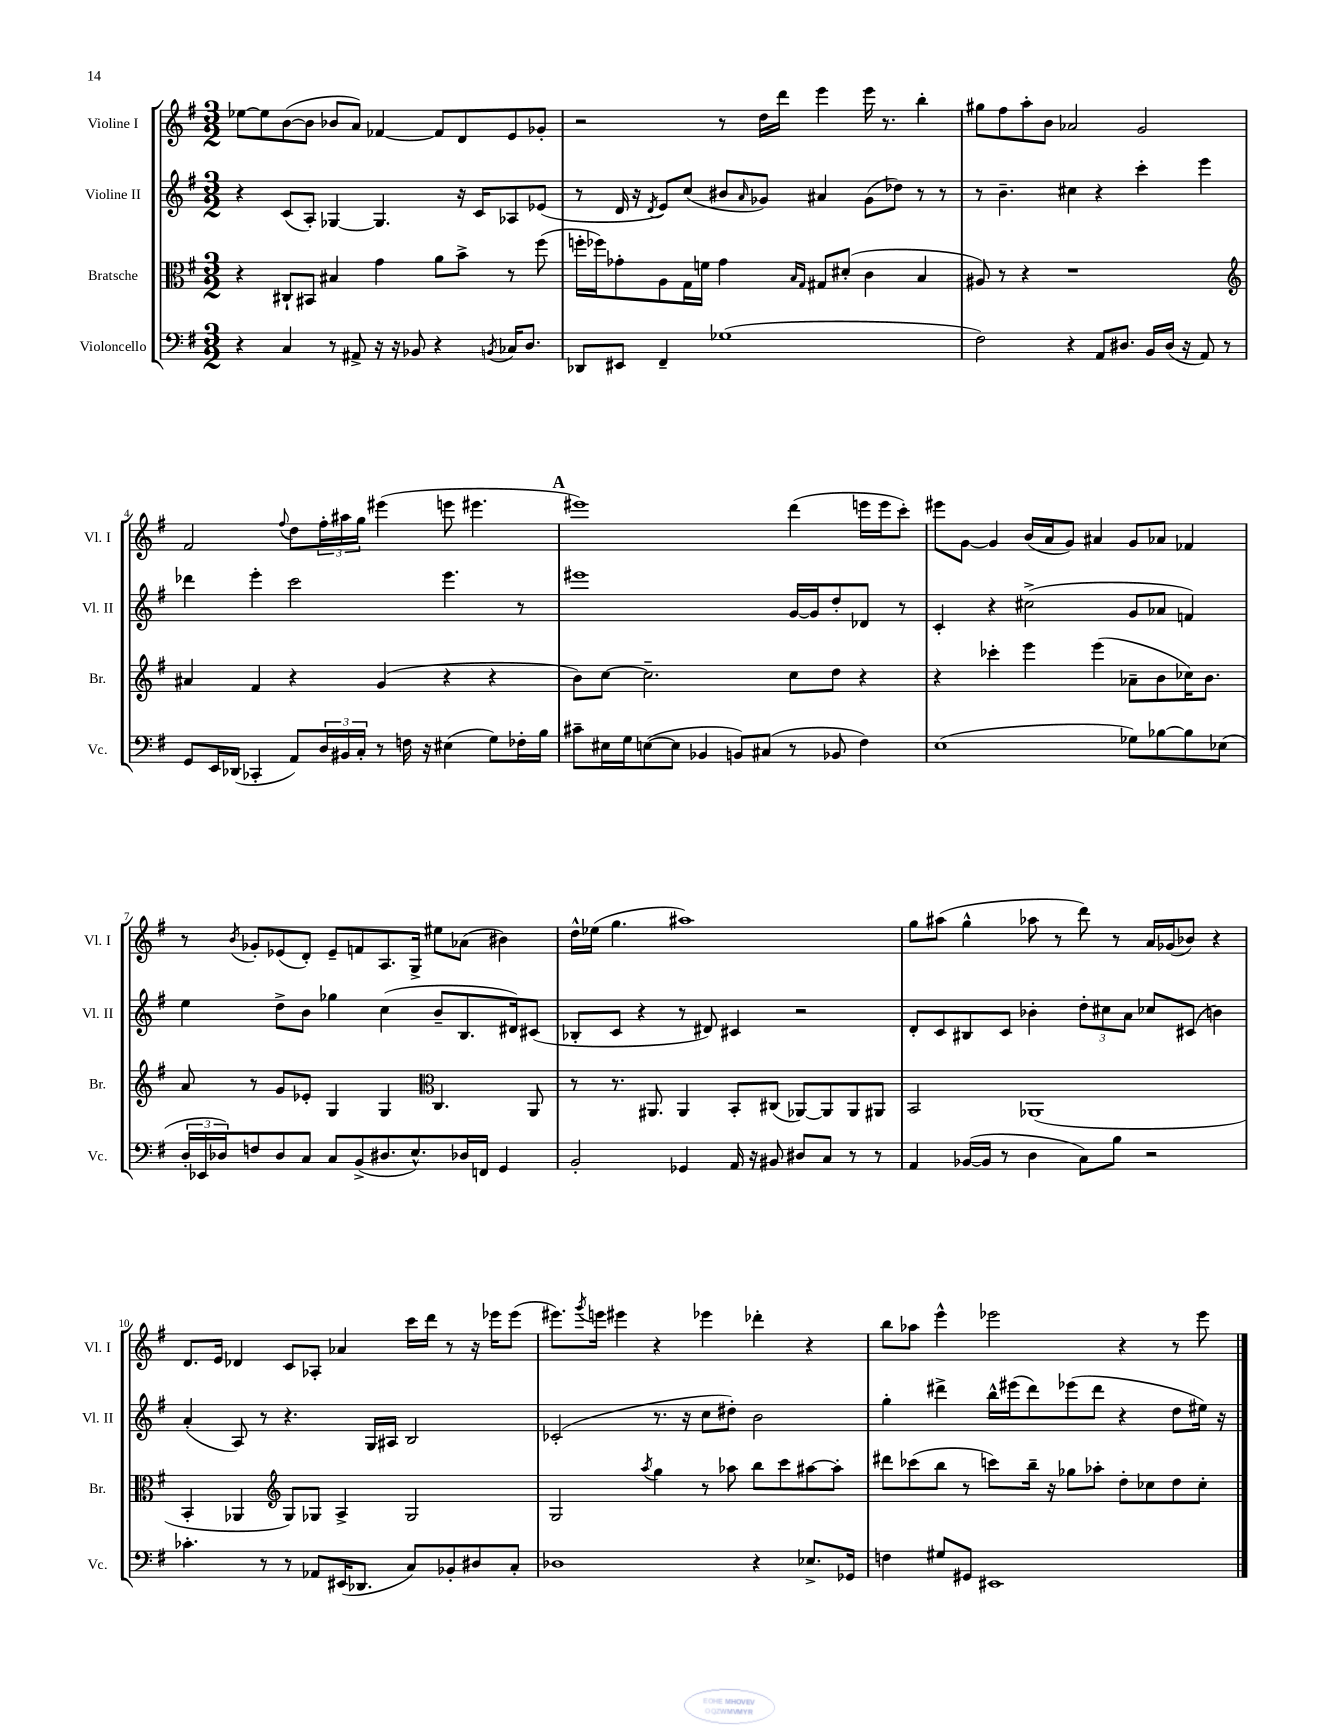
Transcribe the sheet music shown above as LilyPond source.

<<
\new StaffGroup <<
\new Staff = "s0" \with { instrumentName = "Violine I" shortInstrumentName = "Vl. I" } {
    \clef treble \key g \major \numericTimeSignature \time 3/2
    ees''8~ ees''8 b'8~( b'8 bes'8 a'8) fes'4~ fes'8 d'8 e'8 ges'8-. |
    r2 r8 d''16 d'''16 e'''4 e'''16 r8. b''4-. |
    gis''8 fis''8 a''8-. b'8 aes'2 g'2 |
    fis'2 \appoggiatura { fis''8 } d''8 \tuplet 3/2 { fis''16-. ais''16 g''16 } eis'''4( e'''8 eis'''4. |
    \mark \markup { \bold "A" } eis'''1) d'''4( e'''16 e'''16 c'''8-.) |
    eis'''8 g'8~ g'4 b'16( a'16 g'8) ais'4 g'8 aes'8 fes'4 |
    r8 \acciaccatura { b'8 } ges'8-. ees'8( d'8-.) ees'8-- f'8 a8. g16-> eis''8 aes'8( bis'4) |
    d''16-^ ees''16( g''4. ais''1) |
    g''8 ais''8( g''4-^ aes''8 r8 d'''8) r8 a'16 ges'16( bes'8) r4 |
    d'8. e'16 des'4 c'8 aes8-. aes'4 c'''16 d'''16 r8 r16 ees'''16 ees'''8( |
    eis'''8.) \acciaccatura { g'''8 } e'''16 eis'''4 r4 ees'''4 des'''4-. r4 |
    b''8 aes''8 e'''4-^ ees'''2 r4 r8 ees'''8 \bar "|." |
}
\new Staff = "s1" \with { instrumentName = "Violine II" shortInstrumentName = "Vl. II" } {
    \clef treble \key g \major \numericTimeSignature \time 3/2
    r4 c'8( a8-.) ges4~ ges4. r16 c'16 aes8 ees'8( |
    r8 d'16 r16 \acciaccatura { d'8 } e'8) c''8( bis'8 \grace { a'16 } ges'8) ais'4 ges'8( des''8) r8 r8 |
    r8 b'4.-- cis''4 r4 c'''4-. e'''4 |
    des'''4 e'''4-. c'''2 e'''4. r8 |
    \mark \markup { \bold "A" } eis'''1 g'16~ g'16 d''8-. des'8 r8 |
    c'4-. r4 cis''2->( g'8 aes'8 f'4) |
    e''4 d''8-> b'8 ges''4 c''4( b'8-- b8. dis'16) cis'8( |
    bes8-. c'8 r4 r8 dis'8) cis'4 r2 |
    d'8-. c'8 bis8 c'8 bes'4-. \tuplet 3/2 { d''8-. cis''8 a'8 } ces''8 cis'8( b'4) |
    a'4-.( a8) r8 r4. g16 ais16 b2 |
    ces'2-.( r8. r16 c''8 dis''8-.) b'2 |
    g''4-. dis'''4-> b''16-^ eis'''16( dis'''8) ees'''8( dis'''8 r4 d''8 eis''16) r16 \bar "|." |
}
\new Staff = "s2" \with { instrumentName = "Bratsche" shortInstrumentName = "Br." } {
    \clef alto \key g \major \numericTimeSignature \time 3/2
    r4 cis8-! bis,8 bis4 g'4 a'8 b'8-> r8 fis''8( |
    f''16-. fes''16) ges'8-. a8 g16 f'16 ges'4 \grace { b16 g16 } gis8 dis'8-.( c'4 b4 |
    ais8) r8 r4 r1 |
    \clef treble ais'4 fis'4 r4 g'4( r4 r4 |
    \mark \markup { \bold "A" } b'8) c''8~ c''2.-- c''8 d''8 r4 |
    r4 ces'''4-. e'''4 e'''4( aes'8-- b'8 ces''16) b'8. |
    a'8 r8 g'8 ees'8-. g4 g4 \clef alto c4. a,8 |
    r8 r8. ais,8. ais,4 b,8-. cis8( aes,8~) aes,8 aes,8 ais,8 |
    b,2 aes,1( |
    b,4-. aes,4 \clef treble g8) ges8 a4-> ges2 |
    g2 \acciaccatura { a''8 } g''4 r8 aes''8 b''8 c'''8 ais''8~ ais''8-. |
    dis'''8 ces'''8( b''8 r8 c'''8) b''16-- r16 ges''8 aes''8-. d''8-. ces''8 d''8 ces''8-. \bar "|." |
}
\new Staff = "s3" \with { instrumentName = "Violoncello" shortInstrumentName = "Vc." } {
    \clef bass \key g \major \numericTimeSignature \time 3/2
    r4 c4 r8 ais,8-> r16 r16 bes,8 r4 \acciaccatura { b,8 } ces16 d8. |
    des,8 eis,8 fis,4-- ges1( |
    fis2) r4 a,8 dis8. b,16 dis16( r16 a,8) r8 |
    g,8 e,16 des,16( ces,4-. a,8) \tuplet 3/2 { d16 bis,16 c16-. } r8 f16 r16 eis4( g8) fes16-. b16 |
    \mark \markup { \bold "A" } cis'8-- eis16 g16 e8~( e8 bes,4 b,8) cis8( r8 bes,8 fis4) |
    e1( ges8) bes8~ bes8 ees8( |
    \tuplet 3/2 { d16-. ees,16 des16) } f8 des8 c8 c8 b,8->( dis8. e8.-^) des16 f,16 g,4 |
    b,2-. ges,4 a,16 r16 bis,8 dis8 c8 r8 r8 |
    a,4 bes,16~( bes,16 r8 d4 c8) b8 r2 |
    ces'4.-. r8 r8 aes,8 eis,16( des,8. c8) bes,8-. dis8 c8-. |
    des1 r4 ees8.-> ges,16 |
    f4 gis8 gis,8 eis,1 \bar "|." |
}
>>
>>
